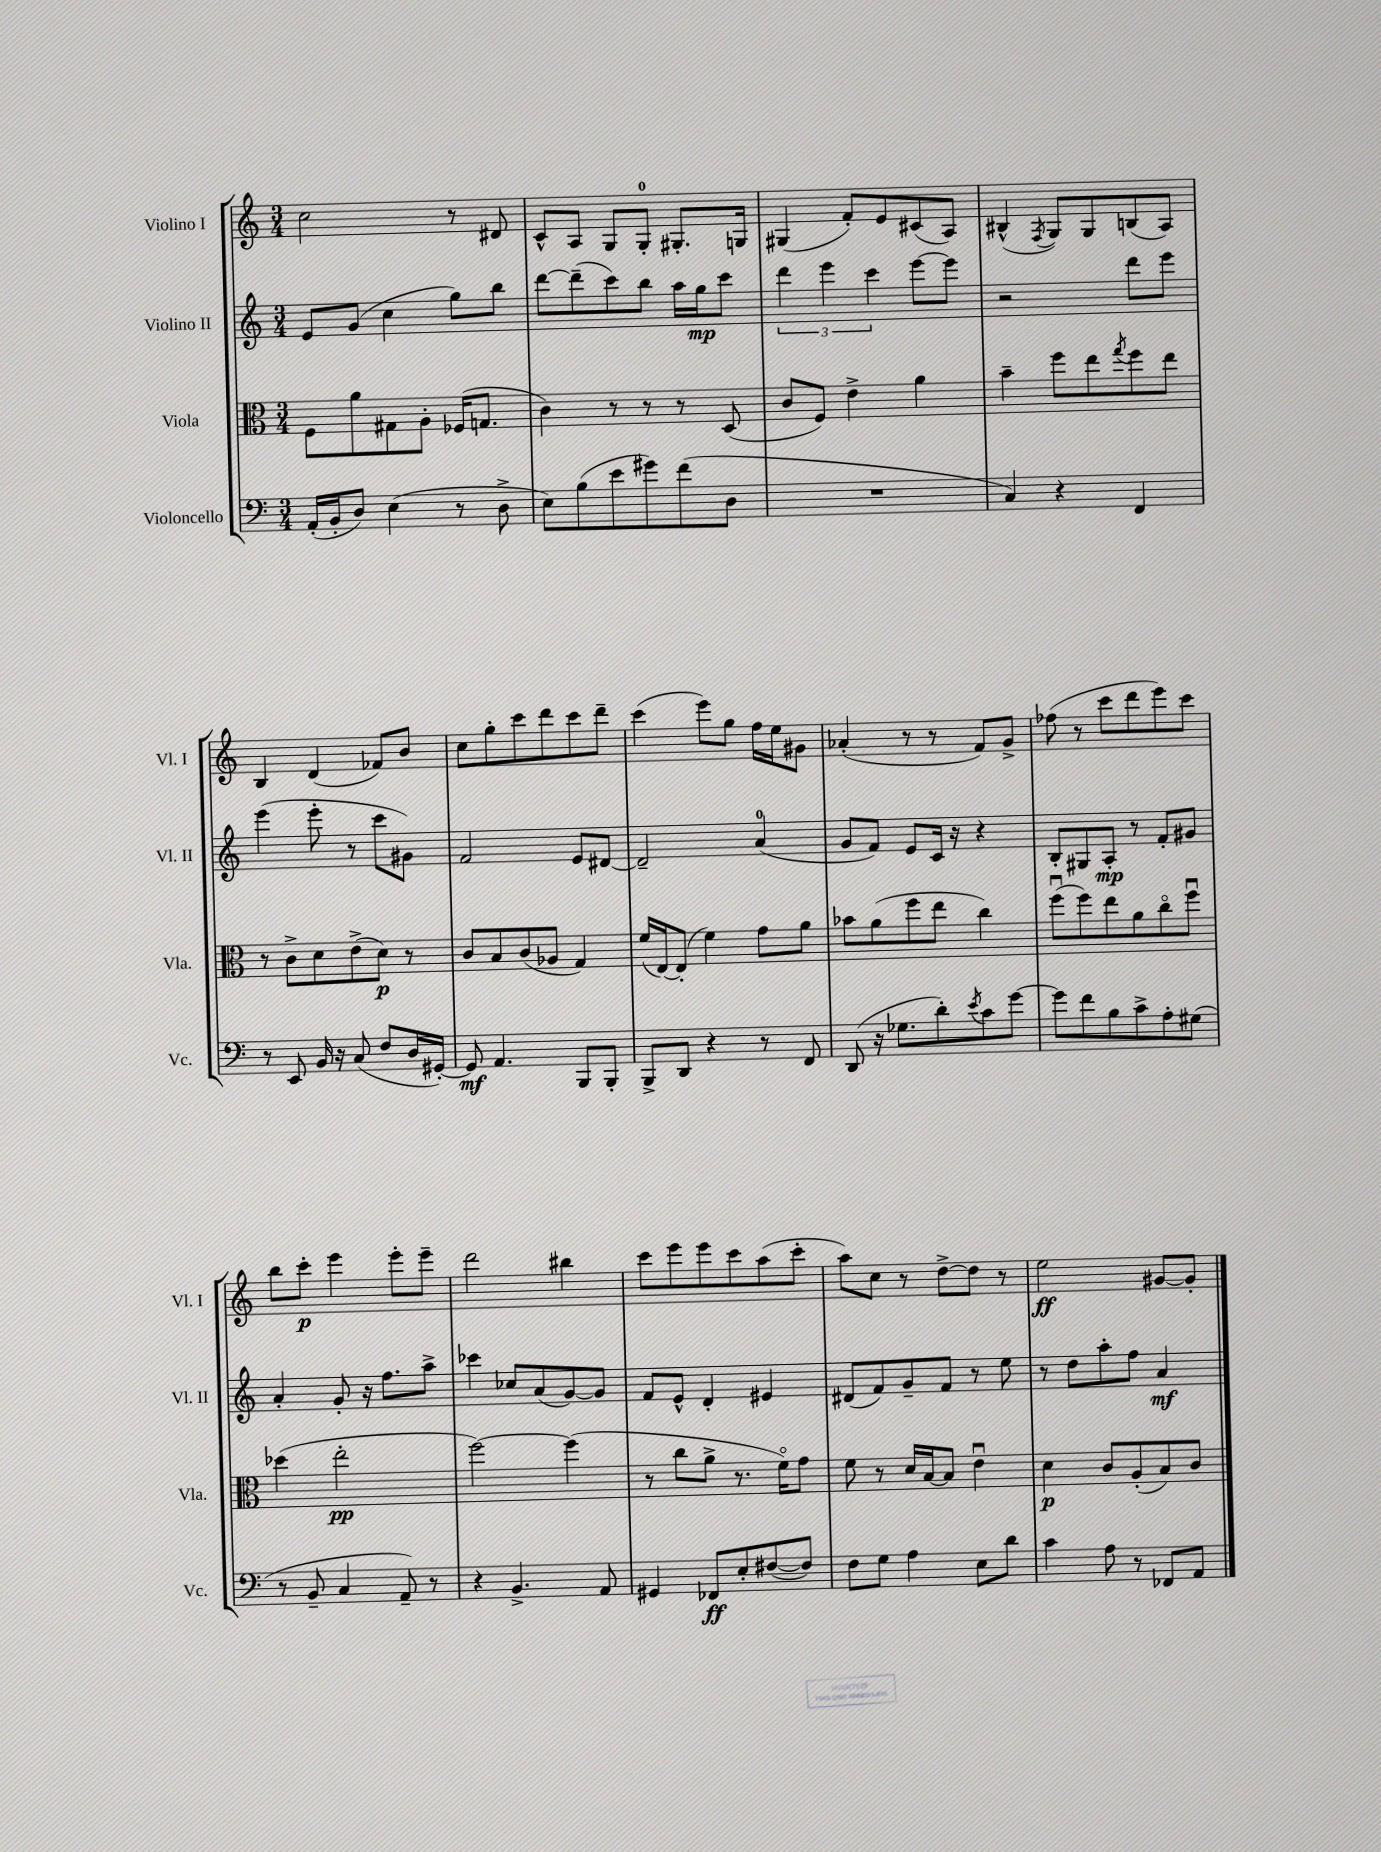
<<
\new StaffGroup <<
\new Staff = "s0" \with { instrumentName = "Violino I" shortInstrumentName = "Vl. I" } {
    \clef treble \key c \major \numericTimeSignature \time 3/4
    c''2 r8 dis'8 |
    c'8-^ a8 g8 g8-0-. gis8.-. g16 |
    gis4( f'8-.) e'8 cis'8( a8) |
    bis4-^( \acciaccatura { f8 } g8) g8 b8( a8) |
    b4 d'4( fes'8) b'8 |
    c''8 g''8-. c'''8 d'''8 c'''8 d'''8-- |
    c'''4( e'''8) g''8 f''16 e''16 gis'8 |
    aes'4-.( r8 r8 f'8) g'8-> |
    fes''8( r8 c'''8 d'''8 e'''8) c'''8 |
    b''8 c'''8-.\p e'''4 e'''8-. e'''8-- |
    d'''2 bis''4 |
    c'''8 e'''8 e'''8 c'''8 a''8( c'''8-. |
    a''8) c''8 r8 d''8~-> d''8 r8 |
    e''2\ff gis'8~ gis'8-. \bar "|." |
}
\new Staff = "s1" \with { instrumentName = "Violino II" shortInstrumentName = "Vl. II" } {
    \clef treble \key c \major \numericTimeSignature \time 3/4
    e'8 g'8( c''4 g''8) b''8 |
    d'''8~ d'''8--( c'''8) b''8 a''16 g''16\mp c'''8 |
    \tuplet 3/2 { d'''4 e'''4 c'''4 } e'''8~ e'''8 |
    r2 d'''8 e'''8 |
    e'''4( e'''8-. r8 c'''8 gis'8) |
    f'2 e'8 dis'8~ |
    dis'2-- a'4-0( |
    g'8 f'8) e'8 c'16 r16 r4 |
    b8-. gis8 a8-.\mp r8 f'8-. gis'8 |
    a'4-. g'8-. r16 f''8. a''8-> |
    ces'''4 ces''8 a'8( g'8~) g'8 |
    f'8 e'8-^ d'4-. eis'4 |
    dis'8( f'8) g'8-- f'8 r8 e''8 |
    r8 d''8 a''8-. f''8 a'4\mf \bar "|." |
}
\new Staff = "s2" \with { instrumentName = "Viola" shortInstrumentName = "Vla." } {
    \clef alto \key c \major \numericTimeSignature \time 3/4
    f8 a'8 gis8 a8-. fes16( g8. |
    c'4) r8 r8 r8 d8( |
    c'8 f8) e'4-> a'4 |
    b'4-- f''8 e''8 \acciaccatura { g''8 } f''8 e''8 |
    r8 c'8-> d'8 e'8->( d'8\p) r8 |
    c'8 b8 c'8( aes8 g4) |
    f'16( e16~) e8-.( f'4) g'8 a'8 |
    bes'8 a'8( f''8 e''8 c''4) |
    f''8\downbow( f''8) e''8 a'8 c''8\flageolet f''8\downbow |
    des''4( e''2-.\pp |
    f''2~) f''4( |
    r8 c''8 a'8-> r8. f'16\flageolet) g'8 |
    f'8 r8 d'16 b16~ b8 e'4\downbow |
    d'4\p c'8 a8-.( b8) c'8 \bar "|." |
}
\new Staff = "s3" \with { instrumentName = "Violoncello" shortInstrumentName = "Vc." } {
    \clef bass \key c \major \numericTimeSignature \time 3/4
    a,16-.( b,16-. d8) e4( r8 d8-> |
    e8) b8( e'8 gis'8) f'8( d8 |
    R2. |
    c4) r4 f,4 |
    r8 e,8 b,16 r16 c8( f8 d16 gis,16~-.) |
    gis,8\mf a,4. b,,8 b,,8-. |
    b,,8-> d,8 r4 r8 f,8 |
    d,8( r16 ges8. d'8-.) \acciaccatura { e'8 } c'8 g'8~ |
    g'8 f'8 b8 c'8-> a8-. gis8( |
    r8 b,8-- c4 a,8--) r8 |
    r4 b,4.-> a,8 |
    gis,4 fes,8\ff e8-. fis8~( fis8) |
    f8 g8 a4 e8 d'8 |
    c'4 a8 r8 fes,8 a,8 \bar "|." |
}
>>
>>
\layout { \context { \Score \remove "Bar_number_engraver" } }
